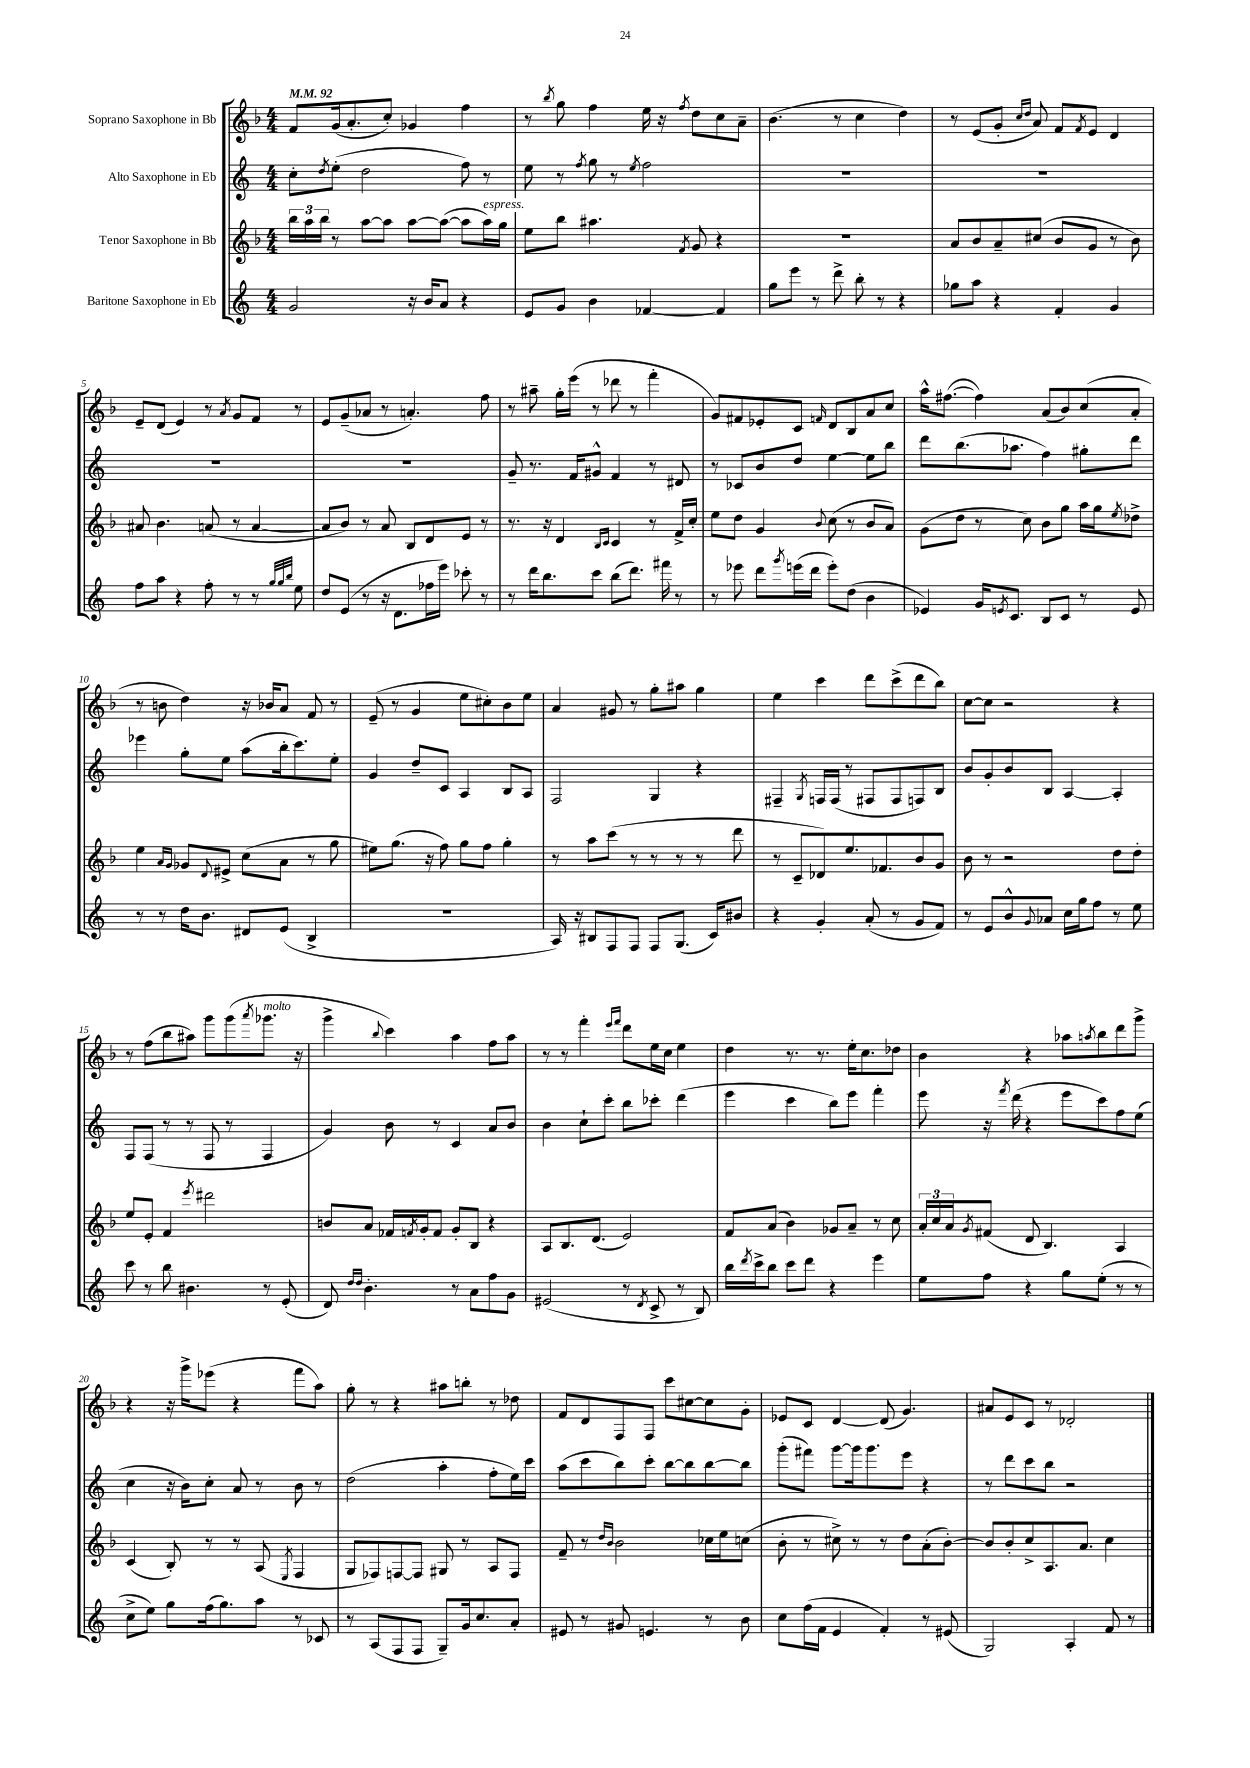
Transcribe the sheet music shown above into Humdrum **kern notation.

**kern	**kern	**kern	**kern
*staff4	*staff3	*staff2	*staff1
*clefG2	*clefG2	*clefG2	*clefG2
*k[]	*k[b-]	*k[]	*k[b-]
*M4/4	*M4/4	*M4/4	*M4/4
*MM92	*MM92	*MM92	*MM92
2g	24bb-	8cc'	8f
.	24aa	.	.
.	24bb-	.	.
.	.	8qdd	.
.	8r	(8ee'	(16g
.	.	.	8.a'
.	[8aa	2dd	.
.	8aa]	.	8cc')
16r	[8aa	.	4g-
16b	.	.	.
8a	(8aa_	.	.
4r	8aa]	8ff)	4ff
.	16aa)	8r	.
.	16gg	.	.
=	=	=	=
8e	8ee	8ee	8r
.	.	.	8qbb-
8g	8bb-	8r	8gg
.	.	8qff	.
4b	4.aa#	8gg	4ff
.	.	8r	.
.	.	8qee	.
[4f-	.	2ff	16ee
.	.	.	16r
.	8qf	.	8qff
.	8g	.	8dd
4f-]	4r	.	8cc
.	.	.	8a~
=	=	=	=
8gg	1r	1r	(4.b-
8eee	.	.	.
8r	.	.	.
8ddd^	.	.	8r
8bb'	.	.	4cc
8r	.	.	.
4r	.	.	4dd)
=	=	=	=
8gg-	8a	1r	8r
8aa	8b-	.	(8e
4r	8a~	.	8g'
.	.	.	16qqcc
.	.	.	16qqdd
.	(8cc#	.	8a)
4f'	8b-	.	8f
.	.	.	8qf
.	8g	.	8e
4g	8r	.	4d
.	8b-)	.	.
=	=	=	=
8ff	8a#	1r	8e~
8aa	4.b-	.	(8d
4r	.	.	4e)
8ff'	(8a	.	8r
.	.	.	8qa
8r	8r	.	8g
8r	[4a	.	8f
32qqgg	.	.	.
32qqgg	.	.	.
32qqbb	.	.	.
8ee	.	.	8r
=	=	=	=
8dd	8a]	1r	8e
(8e	8b-)	.	(8g~
8r	8r	.	8a-
16r	8a	.	8r
8.d	.	.	.
.	8B-	.	4.a')
16ff-	8d	.	.
16eee)	.	.	.
8ccc-'	8e	.	.
8r	8r	.	8ff
=	=	=	=
8r	8.r	8g~	8r
16ddd	.	8.r	8aa#~
8.bb	16r	.	.
.	4d	.	16gg'
.	.	16f	(16eee
8ccc	.	8g#^^	8r
.	16qqB-	.	.
.	16qqc	.	.
(8bb	4c	4f	8ddd-
8.ddd)	.	.	8r
.	8r	8r	4fff'
16fff#	.	.	.
8r	16f^	8d#	.
.	16cc'	.	.
=	=	=	=
8r	8ee	8r	8g)
8eee-	8dd	8c-	8f#
8ddd	4g	8b	8e-'
8qggg	.	.	.
(16eee	.	8dd	8c
16ddd	.	.	.
.	8qqb-	.	16qqf
8eee')	(8cc	[4ee	8d
(8dd	8r	.	8B-
4b	8b-	8ee]	8a
.	8a)	8bb	8cc
=	=	=	=
4e-)	(8g	8ddd	16aa^^
.	.	.	([8.ff#
.	8dd	(8.bb	.
16g	8r	.	4ff#])
8qe	.	.	.
8.c	.	8.aa-	.
.	8cc)	.	.
8B	8b-	4ff)	(8a
8c	8gg	.	8b-)
8r	16aa	8gg#'	(8cc
.	16gg	.	.
.	8qee	.	.
8e	8dd-^	8ddd	8a'
=	=	=	=
8r	4ee	4eee-	8r
8r	.	.	8b
.	16qqa	.	.
.	16qqg	.	.
16dd	8g-	8gg'	4dd)
8.b	.	.	.
.	8qqd	.	.
.	8e#^	8ee	.
8d#	(8cc	(8aa	16r
.	.	.	16b-
(8e	8a	16bb'	8a
.	.	8.ccc)	.
4B^	8r	.	8f
.	8gg	8ee'	8r
=	=	=	=
1r	8ee#)	4g	(8e~
.	(8.gg	.	8r
.	.	8dd~	4g
.	16r	.	.
.	8ff)	8c	.
.	8gg	4A	8ee
.	8ff	.	8cc#')
.	4gg'	8B	8b-
.	.	8A	8ee
=	=	=	=
16A)	8r	2F	4a
16r	.	.	.
8B#	8aa	.	.
8F	(8ccc	.	8g#
8F	8r	.	8r
8F	8r	4G	8gg'
(8.G	8r	.	8aa#
.	8r	4r	4gg
16c)	.	.	.
8b#	8ddd	.	.
=	=	=	=
4r	8r	4F#~	4ee
.	8c~	.	.
.	.	8qG	.
4g'	8d-)	16F	4ccc
.	.	(16F	.
.	8.ee	8r	.
(8a'	.	8F#	8ddd
.	8.f-	.	.
8r	.	8F#	(8ccc^
8g	8b-	8F)	8ddd
8f)	8g	8B	8bb-)
=	=	=	=
8r	8b-	8b	[8cc
8e	8r	8g'	8cc]
8b^^	2r	8b	2r
8qqg	.	.	.
8a-	.	8B	.
16cc	.	[4A	.
16gg	.	.	.
8ff	.	.	.
8r	8dd	4A']	4r
8ee	8dd'	.	.
=	=	=	=
8ccc	8ee	8F	8r
8r	8e'	(8F	(8ff
8bb	4f	8r	8bb-
4.b#	.	8r	8aa#)
.	8qeee	.	.
.	2ddd#	8F	8ggg
.	.	8r	(8ggg
.	.	.	8qaaa
8r	.	4F	8.ggg-
(8e'	.	.	.
.	.	.	16r
=	=	=	=
8d)	8b	4g)	4ggg^
16qqdd	.	.	.
16qqdd	.	.	.
4.b'	8a	.	.
.	.	.	8qqbb-
.	16f-	8b	4ccc)
.	8qf	.	.
.	16g'	.	.
.	8f	8r	.
8r	8g'	4c	4aa
8a	8B-	.	.
8ff	4r	8a	8ff
8g	.	8b	8aa
=	=	=	=
(2e#	8A	4b	8r
.	8.B-	.	8r
.	.	8cc`	4fff'
.	(8.d	.	.
.	.	8ccc'	.
.	.	.	16qqeee
.	.	.	16qqfff
8r	2e)	8bb	8ddd
8qd	.	.	.
8c^	.	8ccc-'	16ee
.	.	.	16cc
8r	.	(4ddd	4ee
8B)	.	.	.
=	=	=	=
16bb	8f	4eee	4dd
8qddd	.	.	.
16ccc^	.	.	.
8bb	(8a	.	.
8ccc	4b-)	4ccc	8.r
8ddd	.	.	.
.	.	.	8.r
4r	8g-	8bb)	.
.	8a~	8eee	16ee'
.	.	.	8.cc
4eee	8r	4fff'	.
.	8cc	.	8dd-
=	=	=	=
8ee	24a'	8eee	4b-
.	24cc	.	.
.	24a	.	.
.	8qg	.	.
8ff	(8f#	16r	.
.	.	8qfff	.
.	.	(16ddd	.
4r	8d	4r	4r
.	4.B-)	.	.
8gg	.	8eee	8aa-
.	.	.	8qaa
(8ee'	.	8ccc)	8bb-
8r	4A	8ff	8ddd
8r	.	(8ee	8ggg^
=	=	=	=
8cc^	(4c	4cc	4r
8ee)	.	.	.
8gg	8B-')	16r	16r
.	.	16b)	16ggg^
(16ff	8r	8cc'	(8eee-
8.gg)	.	.	.
.	8r	8a	4r
8aa	(8A	8r	.
.	8qE	.	.
8r	4F	8b	8fff
8c-	.	8r	8aa)
=	=	=	=
8r	8G	(2dd	8gg'
(8A	8F-)	.	8r
8F	[8F	.	4r
8F	8F]	.	.
8G~)	8G#	4aa'	8aa#
16g	8r	.	8bb'
8.cc	.	.	.
.	8A	8ff'	8r
8a'	8F	16ee)	8dd-
.	.	16ccc	.
=	=	=	=
8e#	8f~	(8aa	8f
8r	8r	8ccc	8d
.	16qqdd	.	.
.	16qqb-	.	.
8g#	2b-	8bb)	8F
4.e	.	8ccc'	8F
.	.	[8bb	8ccc
.	.	8bb]	[8cc#
8r	16cc-	[8bb	8cc#]
.	16ee	.	.
8b	(8cc	8bb]	8g'
=	=	=	=
8cc	8b-'	(8ggg'	8e-
(16ff	8r	8fff#)	8c
16f	.	.	.
4e	8cc#^)	[8ggg	[4d
.	8r	16ggg]	.
.	.	8.ggg	.
4f')	8r	.	(8d]
.	8dd	8eee	4.g)
8r	(8a'	4r	.
(8e#	[8b-')	.	.
=	=	=	=
2G)	8b-]	8r	8a#
.	8b-'	8ddd	8e
.	8cc^	8ccc	8c
.	8.A	8bb	8r
4A'	.	2r	2d-'
.	8.a	.	.
8f	4cc	.	.
8r	.	.	.
==	==	==	==
*-	*-	*-	*-
